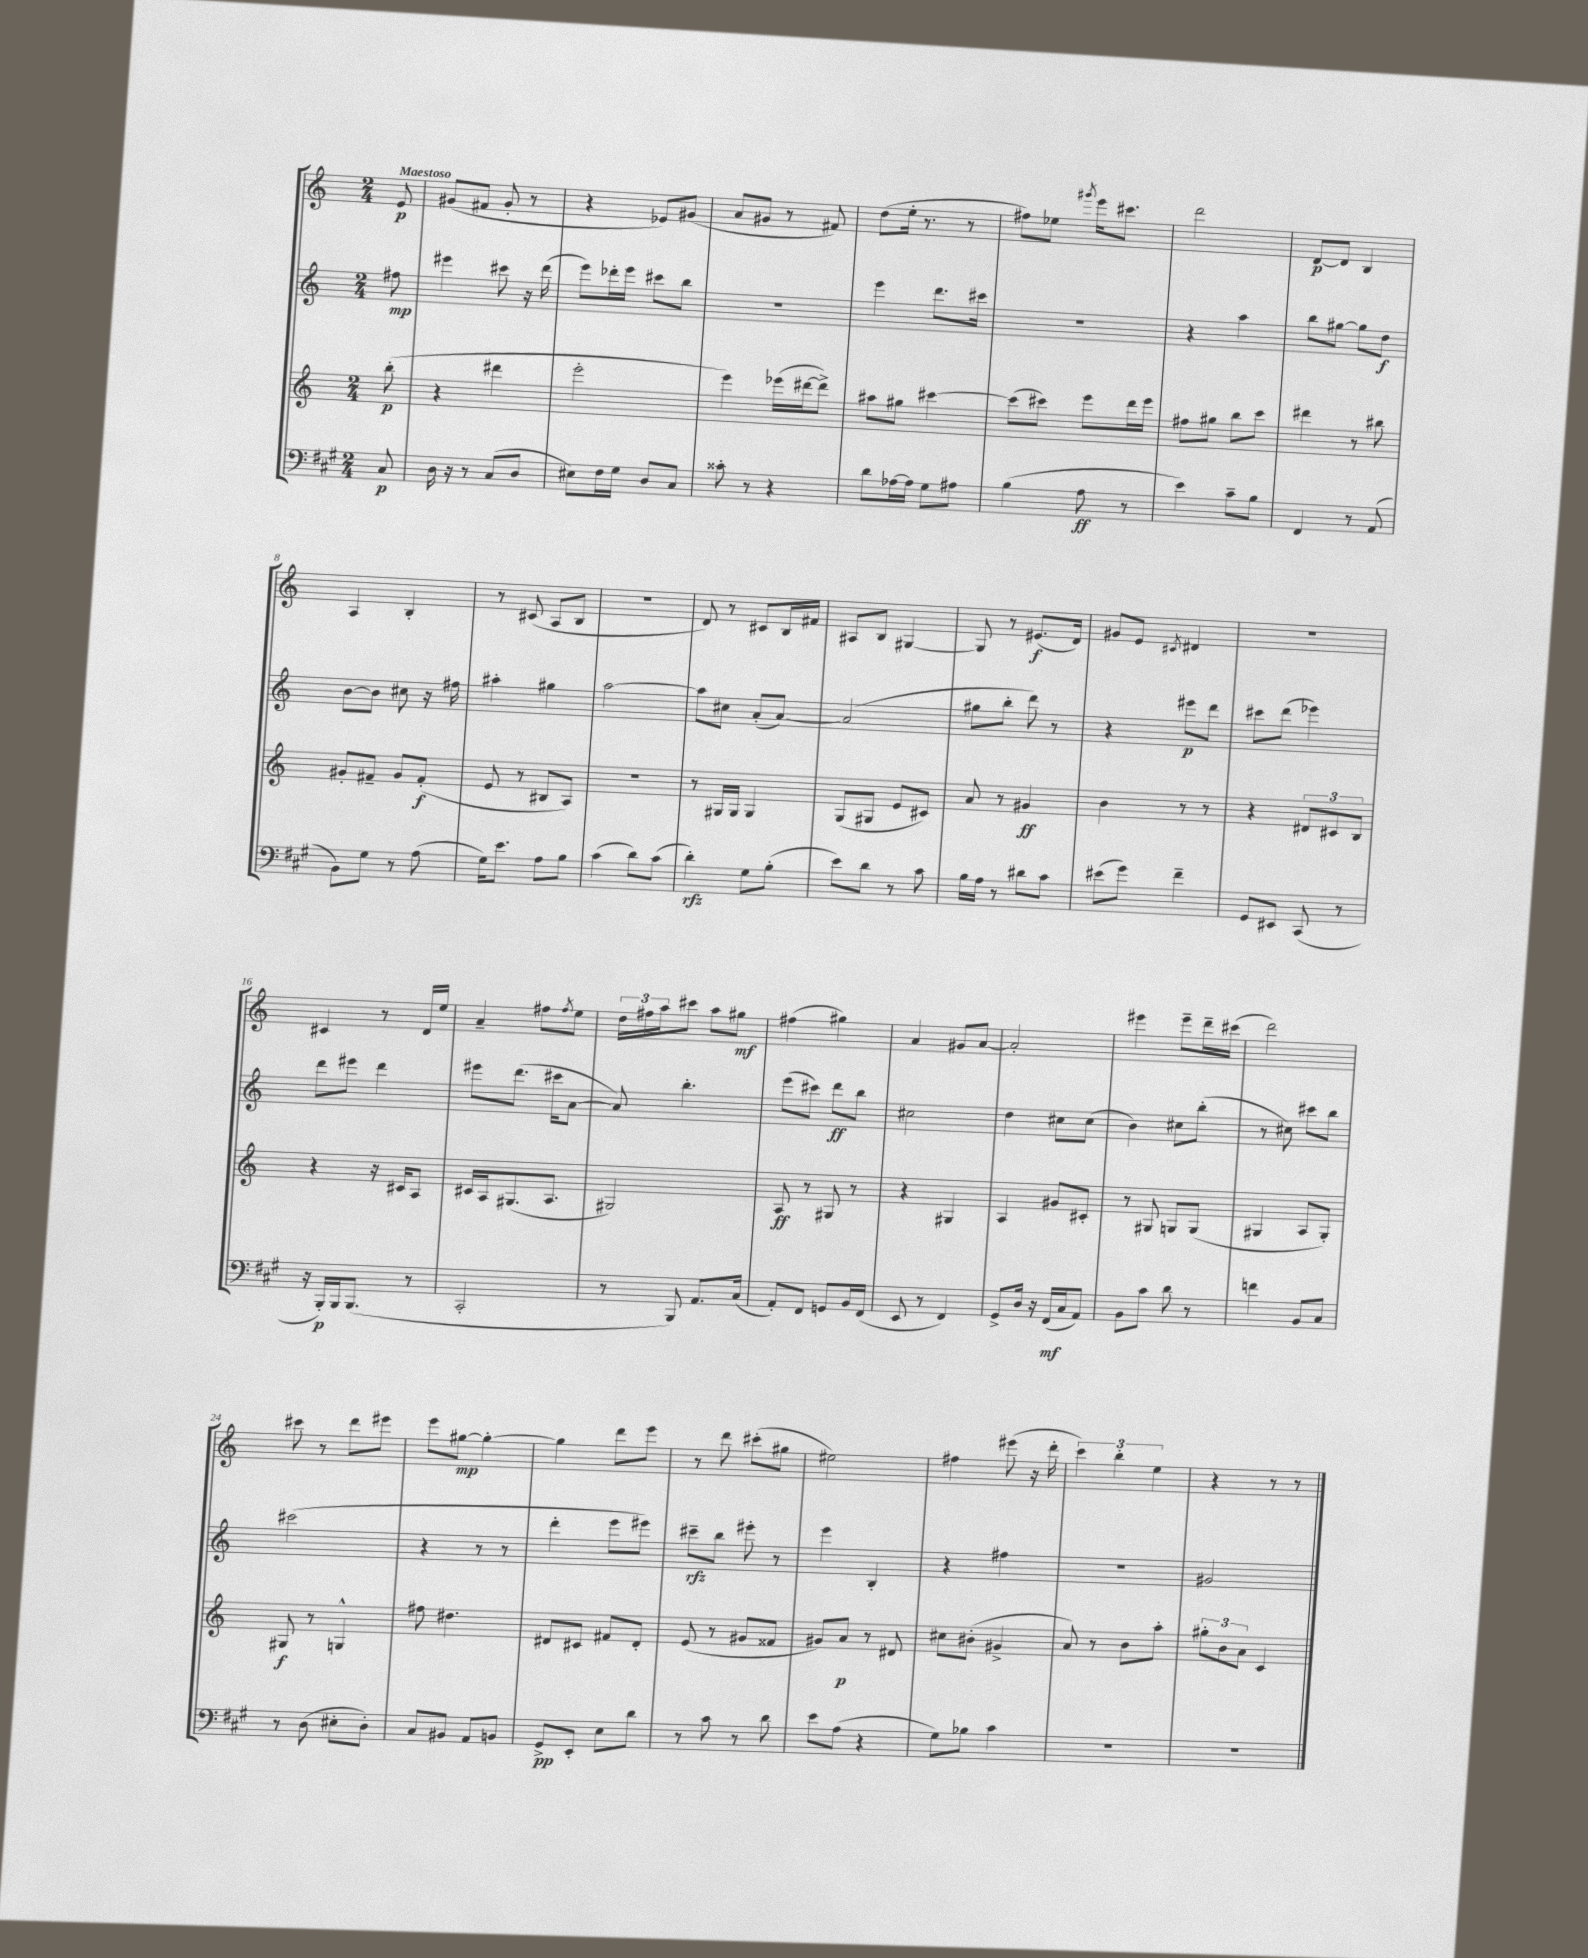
<<
\new StaffGroup <<
\new Staff = "s0" {
    \clef treble \key c \major \numericTimeSignature \time 2/4 \partial 8 \tempo "Maestoso"
    e'8\p |
    gis'8( fis'8 gis'8-. r8 |
    r4 ees'8) gis'8( |
    a'8 gis'8 r8 fis'8) |
    d''8( e''16-. r8. r8 |
    fis''8) ees''8 \acciaccatura { gis'''8 } e'''16 cis'''8. |
    d'''2 |
    d'8~\p d'8 b4 |
    a4 b4-. |
    r8 cis'8( a8 b8 |
    R2 |
    d'8) r8 cis'8 b16 fis'16 |
    ais8 b8 gis4~ |
    gis8 r8 eis'8.\f( d'16) |
    gis'8 e'8 \acciaccatura { cis'8 } dis'4 |
    R2 |
    cis'4 r8 d'16 e''16 |
    a'4-- fis''8 \acciaccatura { fis''8 } e''8 |
    \tuplet 3/2 { d''16 fis''16 a''16 } cis'''8 a''8 gis''8\mf |
    fis''4( gis''4) |
    a'4 gis'8 a'8~ |
    a'2-. |
    eis'''4 eis'''8-- d'''16-- cis'''16( |
    d'''2) |
    cis'''8 r8 d'''8 eis'''8 |
    e'''8 gis''8~\mp gis''4~-. |
    gis''4 d'''8 e'''8 |
    r8 d'''8 cis'''8-.( gis''8 |
    eis''2) |
    fis''4 eis'''8( r16 d'''16-. |
    \tuplet 3/2 { c'''4) b''4-. e''4 } |
    r4 r8 r8 \bar "|." |
}
\new Staff = "s1" {
    \clef treble \key c \major \numericTimeSignature \time 2/4 \partial 8
    fis''8\mp |
    eis'''4 cis'''8 r16 d'''16( |
    e'''8) des'''16-. e'''16 cis'''8 b''8 |
    R2 |
    e'''4 d'''8. cis'''16 |
    R2 |
    r4 a''4 |
    b''8 gis''8~ gis''8 d''8\f |
    b'8~ b'8 cis''8 r16 fis''16 |
    ais''4-. gis''4 |
    a''2~ |
    a''8 cis''8 a'8-.( a'8~) |
    a'2( |
    gis''8 b''8-. d'''8) r8 |
    r4 eis'''8\p d'''8 |
    cis'''8 d'''8( ees'''4) |
    d'''8 eis'''8 d'''4 |
    eis'''8 d'''8.( cis'''16 a'8~ |
    a'8) b''4.-. |
    e'''8( cis'''8) d'''8\ff b''8 |
    cis''2 |
    d''4 cis''8 cis''8( |
    b'4) cis''8 b''8-.( |
    r8 cis''8) cis'''8 b''8 |
    cis'''2( |
    r4 r8 r8 |
    d'''4-. e'''8 eis'''8) |
    cis'''8--\rfz b''8 eis'''8-. r8 |
    e'''4 b4-. |
    r4 fis''4 |
    R2 |
    gis'2 \bar "|." |
}
\new Staff = "s2" {
    \clef treble \key c \major \numericTimeSignature \time 2/4 \partial 8
    b''8-.\p( |
    r4 dis'''4 |
    e'''2-. |
    e'''4) ees'''16( dis'''16~ dis'''8->) |
    ais''8 gis''8 cis'''4~ |
    cis'''8( cis'''8) e'''8 d'''16 e'''16 |
    fis''8 gis''8 b''8 c'''8 |
    dis'''4 r8 bis''8 |
    gis'8-. fis'8-- gis'8 fis'8-.\f( |
    e'8 r8 bis8 a8) |
    R2 |
    r8 gis16 gis16 gis4 |
    g8( gis8 e'8 cis'8) |
    a'8 r8 gis'4\ff |
    b'4 r8 r8 |
    r4 \tuplet 3/2 { dis'8 cis'8 b8 } |
    r4 r16 cis'16 a8 |
    cis'16 a16 gis8.( a8. |
    gis2) |
    a8\ff r8 gis8 r8 |
    r4 gis4 |
    a4 gis'8 cis'8-. |
    r8 gis8 g8 g8( |
    gis4 a8 gis8-.) |
    gis8\f r8 g4-^ |
    fis''8 dis''4. |
    dis'8 cis'8 fis'8 dis'8-. |
    e'8( r8 gis'8 fisis'8 |
    gis'8) a'8\p r8 dis'8 |
    cis''8 bis'8-.( gis'4-> |
    a'8) r8 b'8 a''8-. |
    \tuplet 3/2 { gis''8-. b'8 a'8 } c'4 \bar "|." |
}
\new Staff = "s3" {
    \clef bass \key a \major \numericTimeSignature \time 2/4 \partial 8
    cis8\p |
    d16 r16 r8 cis8( d8 |
    eis8) fis16 gis16 d8 cis8 |
    cisis'8-. r8 r4 |
    d'8 aes16~ aes16 gis8 ais8 |
    b4( a8\ff r8 |
    e'4) cis'8-- b8 |
    fis,4 r8 a,8( |
    b,8) gis8 r8 a8( |
    gis16) e'8. a8 b8 |
    cis'4( d'8) cis'8( |
    d'4-.\rfz) gis8 b8-.( |
    e'8) d'8 r8 cis'8 |
    b16 a16 r8 dis'8 cis'8 |
    eis'8( gis'8) fis'4-- |
    gis,8 eis,8 cis,8( r8 |
    r16 b,,16-.\p) b,,16 b,,8.( r8 |
    cis,2-. |
    r8 b,,8) a,8. cis16( |
    a,8-.) fis,8 g,8 b,16 fis,16( |
    e,8 r8 fis,4) |
    gis,8-> d16 r16 fis,16\mf( cis16 a,8) |
    b,8 cis'8 d'8 r8 |
    f'4 b,8 cis8 |
    r8 d8( eis8-. d8-.) |
    cis8 bis,8 a,8 b,8 |
    gis,8->\pp e,8-. e8 d'8 |
    r8 cis'8 r8 d'8 |
    e'8 a8( r4 |
    gis8) bes8 cis'4 |
    R2 |
    r2 \bar "|." |
}
>>
>>
